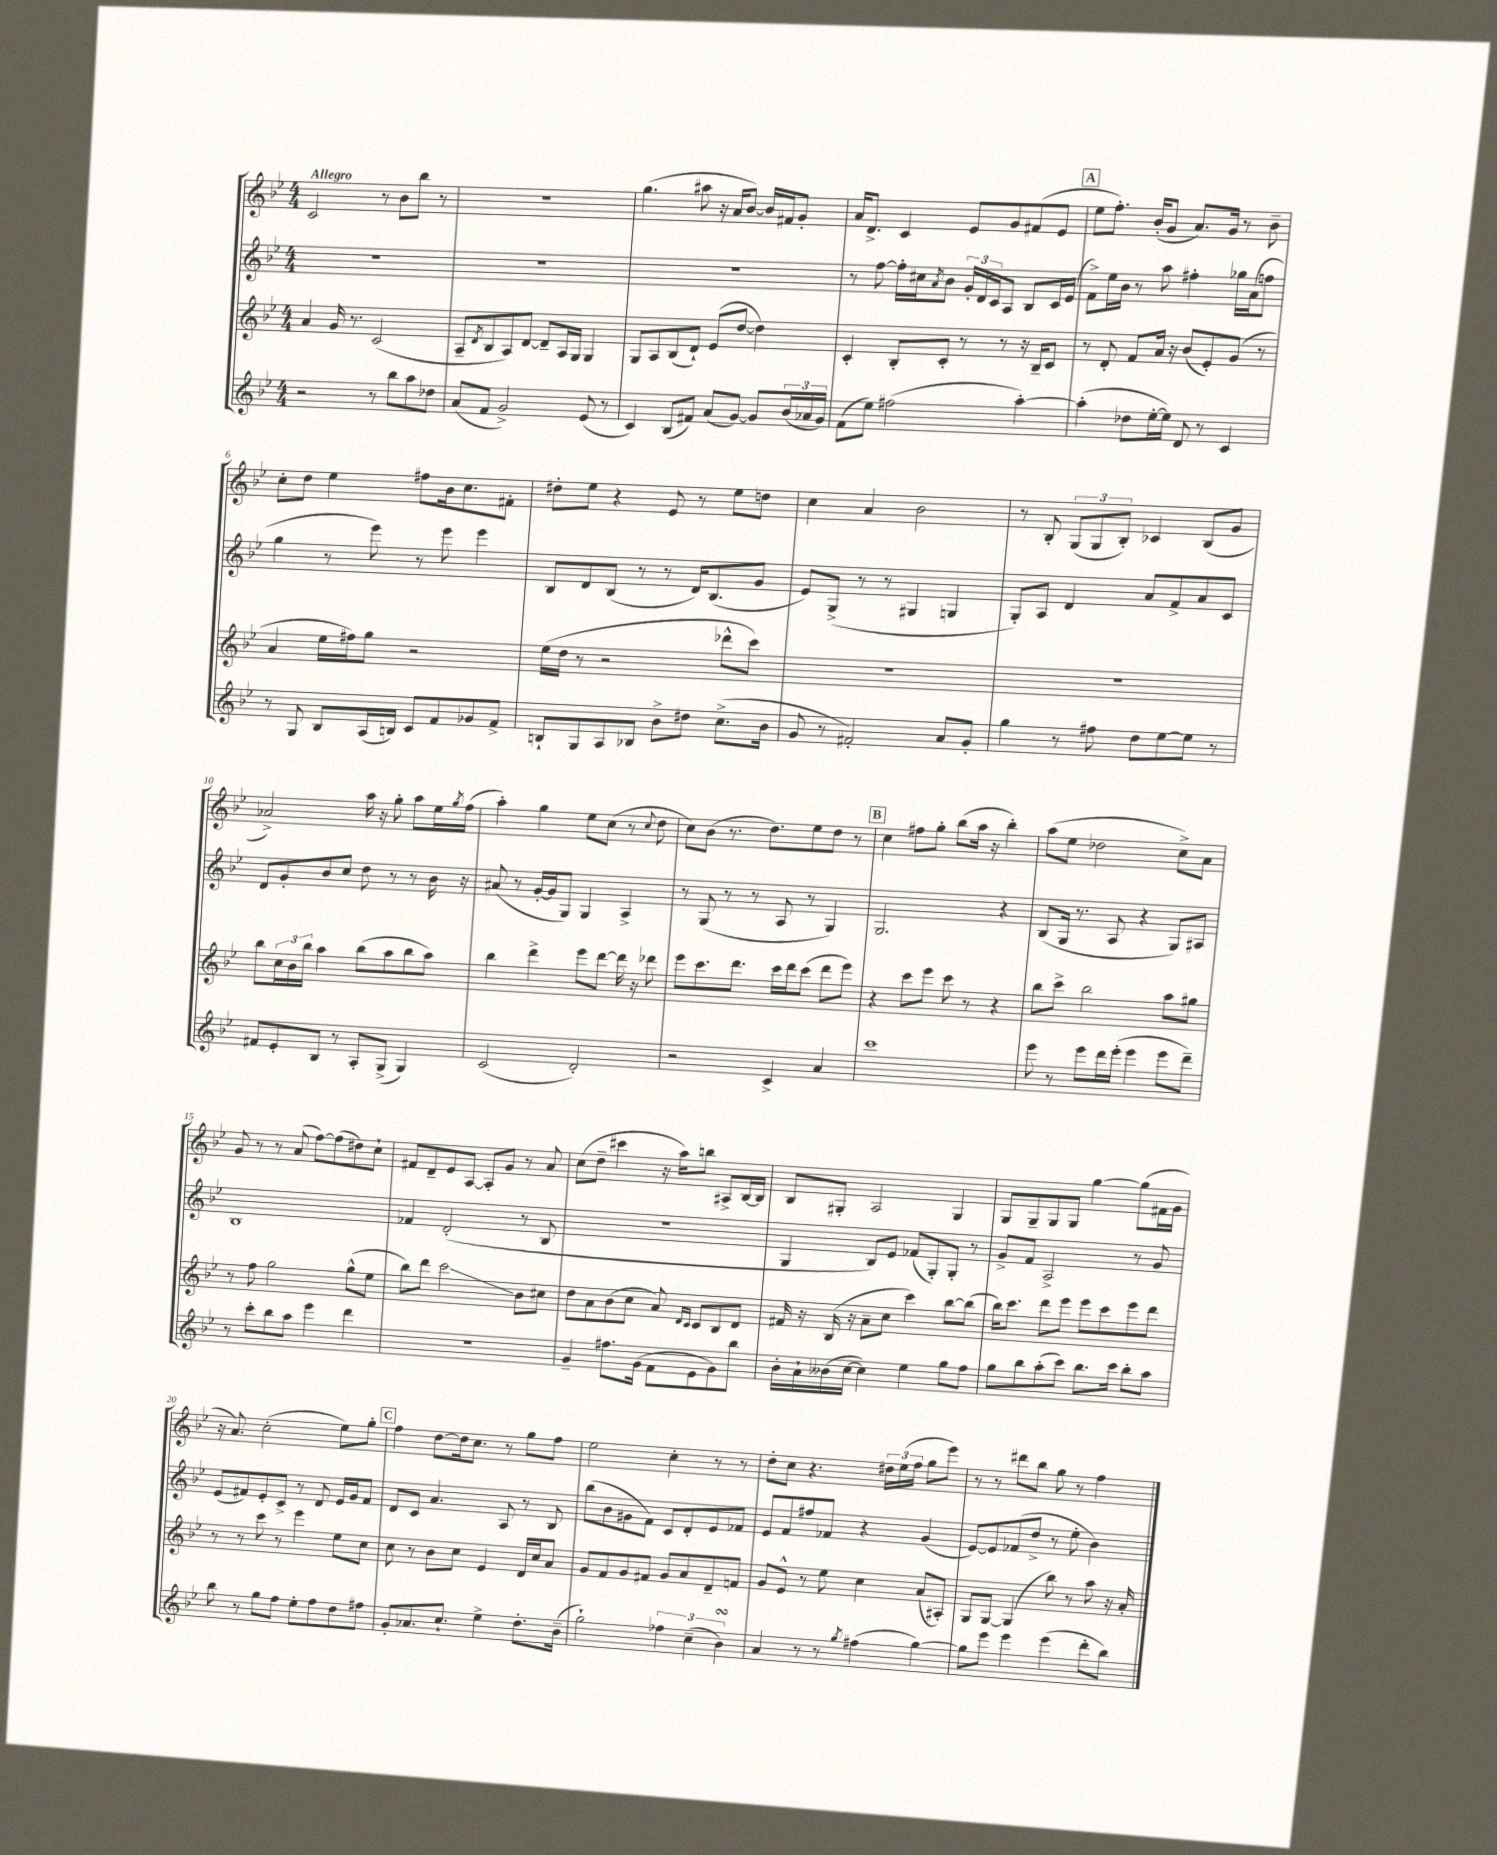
<<
\new StaffGroup <<
\new Staff = "s0" {
    \clef treble \key bes \major \numericTimeSignature \time 4/4 \tempo "Allegro"
    c'2 r8 bes'8 bes''8 r8 |
    R1 |
    g''4.( ais''8 r16 a'16 bes'8~) bes'16 fis'16 g'8-. |
    a'16 d'8.-> c'4 ees'8 g'8 fis'8( ees'8 |
    \mark \markup { \box "A" } ees''8 f''8.-.) bes'16-.( g'8 a'8.) g'16 r8 bes'8-- |
    c''8-. d''8 ees''4 fis''8 bes'16 c''8. fis'8-. |
    dis''8-. ees''8 r4 ees'8 r8 ees''8 d''8 |
    c''4 a'4 bes'2 |
    r8 bes8-. \tuplet 3/2 { g8( g8 bes8-.) } ces'4 bes8( g'8 |
    aes'2->) a''16 r16 g''8-. a''8 ees''16 \acciaccatura { g''8 } f''16( |
    a''4-.) g''4 ees''8 c''8( r8 \appoggiatura { c''8 } d''8 |
    c''8) bes'8( r8. d''8.) ees''8 d''8 r8 |
    \mark \markup { \box "B" } c''4 fis''8 g''8-. bes''8( a''16 r16 bes''4-.) |
    a''8( ees''8 des''2 c''8->) a'8 |
    g'8 r8 r8 a'8( f''8~) f''8( dis''8) c''8-! |
    fis'8 d'8-- ees'8 a8~ a8-. g'8 r8 a'8 |
    c''8( d''8-- cis'''4 r16 a''16) b''8 ais8-> bes16~ bes16 |
    bes8 gis8-. a2 gis4 |
    g8 g8-- g8 g8 g''4~ g''8( fis'16 g'16 |
    r16 a'8.) c''2-.( ees''8) g''8-. |
    \mark \markup { \box "C" } f''4 d''8~ d''16 c''8. r8 g''8 f''8 |
    ees''2 c''4-. r8 r8 |
    d''8-. c''8 r4. \tuplet 3/2 { dis''16 ees''16( f''16 } g''8 ees'''8) |
    r8 r8 dis'''8 bes''8 g''8 r8 f''4 \bar "|." |
}
\new Staff = "s1" {
    \clef treble \key bes \major \numericTimeSignature \time 4/4
    R1 |
    R1 |
    R1 |
    r8 f''8~ f''16-. cis''16 \acciaccatura { a'8 } bes'8 \tuplet 3/2 { g'16-. d'16 c'16 } a8 bes8 c'16 ees'16( |
    \mark \markup { \box "A" } f'8->) ees''16 bes'16 r8 a''8 fis''4-. ges''16 a'16( f''8 |
    g''4 r8 ees'''8) r8 ees'''8 ees'''4 |
    bes8 d'8 bes8( r8 r8 d'16) bes8.( g'8 |
    ees'8) g8->( r8 r8 gis4 g4 |
    g8-.) a8 d'4 a'8 f'8-> a'8 c'8 |
    d'8 g'8-. bes'8 c''8 d''8 r8 r8 bes'16 r16 |
    ais'8( r8 g'16~-. g'16 g8) g4 a4-> |
    r8 g8( r8 r8 a8 r8 g4) |
    \mark \markup { \box "B" } g2. r4 |
    bes8( g16 r8. a8 r4 g8) ais8 |
    bes1 |
    fes'4 d'2-.( r8 bes8 |
    R1 |
    g4 bes8) ees'8 fes'8( g8-.) g8-. r8 |
    g'8-> f'8 a2-> r8 g'8 |
    ees'8( fis'8) ees'8-. c'8-> r8 d'8 ees'16 g'16 fis'8 |
    \mark \markup { \box "C" } d'8 c'8 a'4. a8 r8 bes8 |
    bes''8( bes'8 gis'8 f'8) c'8 d'8-. ees'8 fes'8 |
    ees'8 f'8 fis''8 fes'8 r4 g'4( |
    ees'8~) ees'8 fes'8( d''8-> r8 ees''8-. bes'4) \bar "|." |
}
\new Staff = "s2" {
    \clef treble \key bes \major \numericTimeSignature \time 4/4
    a'4 g'16 r8. c'2( |
    a8-- \acciaccatura { d'8 } bes8 a8) d'8~ d'8-- a16 g16 g4 |
    g8 a8 bes8( d'8-!) ees'8( d''8~ d''4) |
    c'4-. bes8-. c'8-. r8 r8 r16 bes16-- c'8 |
    \mark \markup { \box "A" } r8 d'8-. f'8 a'16 r16 bes'8( ees'8-.) g'8( r8 |
    a'4 ees''16 fis''16) g''8 r2 |
    ees''16( d''16 r8 r2 des'''8-^ c'''8) |
    R1 |
    R1 |
    bes''8 \tuplet 3/2 { c''16 bes'16 bes''16 } a''4 bes''8( a''8 bes''8 a''8) |
    bes''4 d'''4-> ees'''8 d'''8~ d'''16 r16 des'''8 |
    ees'''8 c'''8. d'''8. c'''16 d'''16 c'''8( d'''8 ees'''8) |
    \mark \markup { \box "B" } r4 c'''8 ees'''8 c'''8 r8 r4 |
    bes''8 c'''8-> bes''2 a''8 gis''8 |
    r8 f''8 g''2 g''8-^( ees''8 |
    bes''8) d'''8 c'''2\glissando bes'8 cis''8 |
    d''8 a'8 bes'8( c''8 a'8) \grace { d'16 c'16 } c'8 bes8 d'8 |
    fis'16 r16 bes16( r16 a'8-- c''8 c'''4) bes''8~ bes''8( |
    bes''16) c'''8. d'''8 ees'''8 ees'''8 c'''8 ees'''8 d'''8 |
    r8 r8 c'''8 r8 ees'''4 ees''8 c''8 |
    \mark \markup { \box "C" } c''8 r8 bes'8 c''8 ees'4 d'16 c''16 a'8 |
    g'8 f'8 g'8 fis'8 g'8 a'8 d'8-- f'8 |
    g'8 ees'8-^ r8 ees''8 c''4 a'8( ais8-.) |
    g8 g8~ g4( bes''8) r8 a''8 r16 a'16-. \bar "|." |
}
\new Staff = "s3" {
    \clef treble \key bes \major \numericTimeSignature \time 4/4
    r2 r8 bes''8 a''8 des''8 |
    a'8( f'8 g'2->) ees'8( r8 |
    c'4) bes8( fis'8) a'8( g'8~) g'8 \tuplet 3/2 { bes'16( aes'16 g'16) } |
    f'8( ees''8) fis''2( a''4~-.) |
    \mark \markup { \box "A" } a''4-.( des''8 ees''16~-. ees''16) d'8 r8 c'4 |
    r8 g8 bes8 a16( b16) c'8 f'8 ges'8 f'8-> |
    b8-! g8 a8 bes8 bes'8-> dis''8 c''8.->( bes'16 |
    g'8 r8 fis'2-.) a'8 g'8-. |
    g''4 r8 fis''8 d''8 ees''8~ ees''8 r8 |
    fis'8 ees'8-. bes8 r8 a8-. g8->( g4) |
    c'2( d'2-.) |
    r2 c'4-> a'4 |
    \mark \markup { \box "B" } c'''1 |
    ees'''8 r8 ees'''8 d'''16 ees'''16-.( ees'''4 ees'''8 d'''8--) |
    r8 c'''8-. bes''8 a''8 ees'''4 d'''4 |
    R1 |
    g'4-- fis''8. g'16( f'8 ees'8 g'8) bes''8 |
    bes'16-. a'16-! beses'16( c''16~ c''4) ees''4 g''8 f''8 |
    g''8 bes''8 a''8-.( c'''8) bes''8. c'''16 bes''8-. a''8 |
    bes''8 r8 g''8 f''8 ees''8-. f''8 d''8 fis''8 |
    \mark \markup { \box "C" } g'8-. aes'8. c''8.-! ees''4-> d''8.-. bes'16--( |
    g''2-!) \tuplet 3/2 { fes''4 c''4--( bes'4\turn) } |
    a'4 r8 r8 \acciaccatura { g''8 } fis''4( g''4~) |
    g''8 ees'''8 ees'''4 ees'''4( d'''8-. bes''8) \bar "|." |
}
>>
>>
